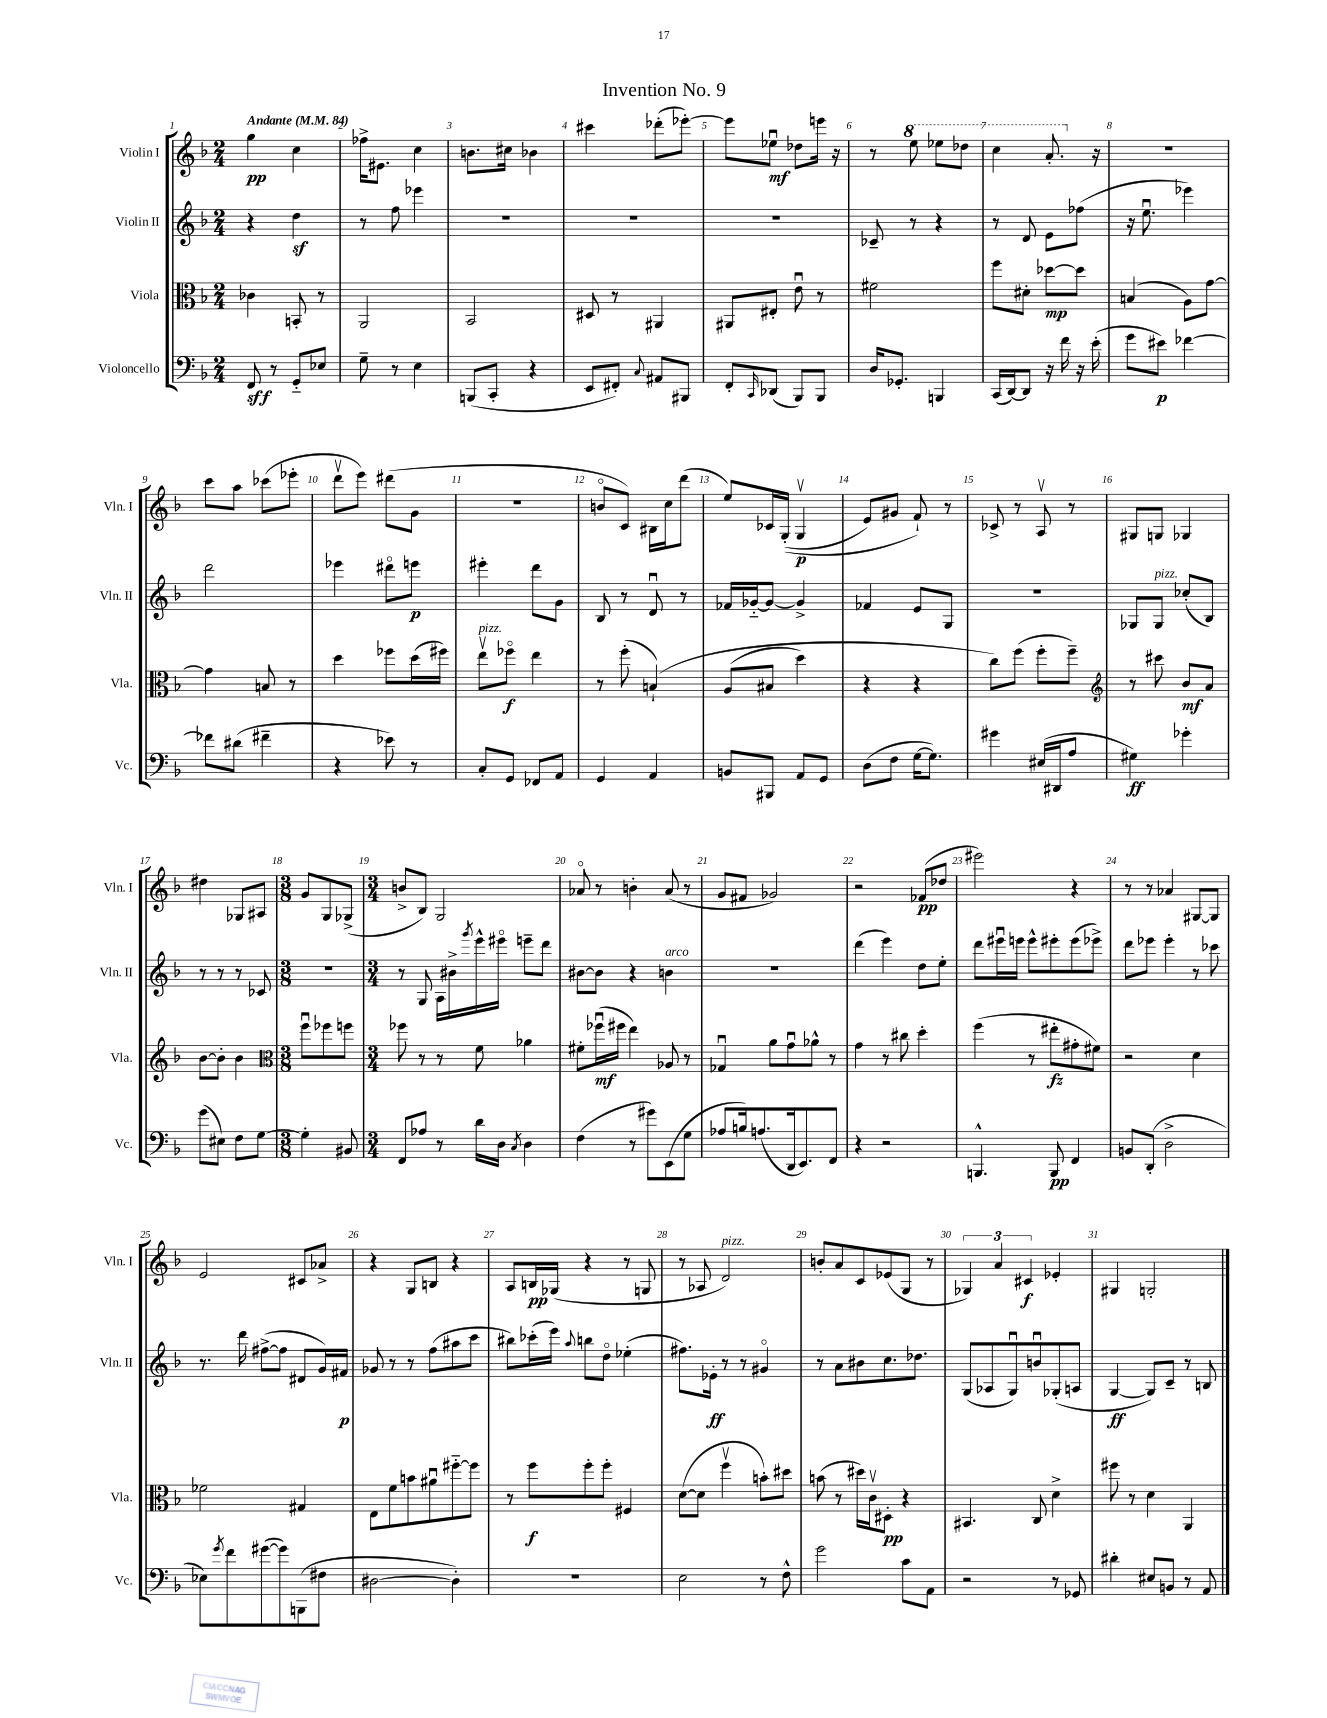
\header { title = "Invention No. 9" }
<<
\new StaffGroup <<
\new Staff = "s0" \with { instrumentName = "Violin I" shortInstrumentName = "Vln. I" } {
    \clef treble \key f \major \numericTimeSignature \time 2/4 \tempo "Andante" 4 = 84
    g''4\pp c''4 |
    fes''16-> eis'8. c''4 |
    b'8. cis''16 bes'4 |
    cis'''4 des'''8-.( ees'''8~-.) |
    ees'''8 ees''8\downbow\mf des''8 e'''16 r16 |
    r8 \ottava #1 e'''8 ees'''8 des'''8 |
    c'''4 a''8.-. \ottava #0 r16 |
    R2 |
    c'''8 a''8 ces'''8( ees'''8-. |
    d'''8\upbow e'''8) dis'''8( g'8 |
    R2 |
    b'8\flageolet c'8) bis16 c''16 d'''8( |
    e''8) ces'16 g16-.(\( g4\upbow\p |
    e'8) gis'8 f'8-!\) r8 |
    ces'8-> r8 a8\upbow r8 |
    gis8 g8 ges4 |
    dis''4 ges8 ais8 |
    \numericTimeSignature \time 3/8 g'8 g8 ges8->( |
    \numericTimeSignature \time 3/4 b'8-> bes8) g2 |
    aes'8\flageolet r8 b'4-. aes'8( r8 |
    g'8 fis'8 ges'2) |
    r2 fes'8\pp( des''8 |
    eis'''2) r4 |
    r8 r8 aes'4 gis8~ gis8 |
    e'2 cis'8 aes'8-> |
    r4 g8 b8 r4 |
    a8 b16\pp ges16( r4 r8 g8 |
    r8 aes8 d'2^\markup { \italic "pizz." }) |
    b'8-. a'8 c'8 ees'8( g8 r8 |
    \tuplet 3/2 { ges4) a'4 cis'4\f } ees'4-. |
    gis4 g2-. \bar "|." |
}
\new Staff = "s1" \with { instrumentName = "Violin II" shortInstrumentName = "Vln. II" } {
    \clef treble \key f \major \numericTimeSignature \time 2/4
    r4 d''4\sf |
    r8 f''8 ees'''4 |
    R2 |
    R2 |
    R2 |
    ces'8-- r8 r4 |
    r8 d'8 e'8 fes''8( |
    r16 e''8.\downbow ees'''4) |
    d'''2 |
    ees'''4 dis'''8\flageolet e'''8\p |
    eis'''4-. d'''8 g'8 |
    bes8 r8 d'8\downbow r8 |
    fes'16 ges'16~-_ ges'8~ ges'4-> |
    fes'4 e'8 g8 |
    r2 |
    ges8 ges8^\markup { \italic "pizz." } ces''8-.( bes8) |
    r8 r8 r8 ces'8 |
    \numericTimeSignature \time 3/8 R4. |
    \numericTimeSignature \time 3/4 r8 g8 a16 bis'16-> \acciaccatura { g'''8 } e'''16-^ eis'''16\flageolet e'''8-- d'''8 |
    bis'8~ bis'8 r4 b'4^\markup { \italic "arco" } |
    R2. |
    d'''4( e'''4) d''8 e''8-. |
    d'''8 eis'''16\downbow e'''16 e'''8-^ eis'''8-. eis'''8( ees'''8->) |
    d'''8 ees'''8 ees'''4-. r8 ces'''8 |
    r8. d'''16 fis''8~->( fis''8 dis'8 g'16) fis'16\p |
    ges'8 r8 r8 f''8( ais''8 c'''8 |
    bis''8) ces'''16-.( e'''16) \appoggiatura { a''8 } b''8 d''8\flageolet ees''4-.( |
    fis''8.) ees'16-.\ff r8 r8 gis'4\flageolet |
    r8 a'8 bis'8 c''8. des''8. |
    g8( aes8 g8\downbow) b'8\downbow ges8-.( a8 |
    g4~\ff g8) c'8-- r8 b8 \bar "|." |
}
\new Staff = "s2" \with { instrumentName = "Viola" shortInstrumentName = "Vla." } {
    \clef alto \key f \major \numericTimeSignature \time 2/4
    ces'4 b,8-. r8 |
    a,2 |
    bes,2 |
    dis8 r8 ais,4 |
    ais,8 eis8-. e'8\downbow r8 |
    fis'2 |
    f''8 dis'8-. des''8~\mp des''8 |
    b4( a8) g'8~ |
    g'4 b8 r8 |
    d''4 fes''8 d''16( fis''16) |
    e''8\upbow^\markup { \italic "pizz." } fes''8\flageolet\f e''4 |
    r8 f''8-.( b4-!)\( |
    a8( bis8 d''4) |
    r4 r4 |
    c''8\) f''8( f''8-. f''8--) |
    \clef treble r8 cis'''8 bes'8\mf a'8 |
    bes'8~ bes'8-. bes'4 |
    \numericTimeSignature \time 3/8 \clef alto f''8\downbow fes''8 f''8 |
    \numericTimeSignature \time 3/4 fes''8 r8 r8 f'8 aes'4 |
    fis'8-. fes''16\downbow\mf( fis''16 e''4) aes8 r8 |
    ges4\downbow a'8 g'8\downbow aes'8-^ r8 |
    g'4 r8 cis''8 d''4-. |
    f''4( r8 eis''8-.\fz gis'8-. fis'8) |
    r2 d'4 |
    fes'2 gis4 |
    e8 f'8 b'8 ais'8\downbow fis''8~-_ fis''8 |
    r8 f''8\f f''8-. f''8-. fis4 |
    d'8~( d'8 f''4\upbow b'8-.) dis''8 |
    b'8( r8 dis''16) c'16\upbow dis8-.\pp r4 |
    bis,4. c8 d'4-> |
    fis''8 r8 d'4 a,4 \bar "|." |
}
\new Staff = "s3" \with { instrumentName = "Violoncello" shortInstrumentName = "Vc." } {
    \clef bass \key f \major \numericTimeSignature \time 2/4
    f,8\sff r8 g,8-_ ees8 |
    g8-- r8 e4 |
    b,,8( c,8-. r4 |
    e,8 fis,8-.) \appoggiatura { c8 } ais,8 bis,,8 |
    f,8-. \grace { c,16 } des,8( bes,,8) bes,,8 |
    d16 ges,8.-. b,,4 |
    c,16( d,16~) d,8 r16 f'16 r16 e'16-.( |
    g'8 eis'8\p) fes'4~ |
    fes'8 dis'8( fis'4-- |
    r4 ees'8) r8 |
    c8-. g,8 fes,8 a,8 |
    g,4 a,4 |
    b,8 bis,,8 a,8 g,8 |
    d8( f8 g16~ g8.) |
    gis'4 eis16( dis,16 a8 |
    gis4\ff) ges'4-. |
    g'8( eis8) f8 g8~ |
    \numericTimeSignature \time 3/8 g4-. bis,8 |
    \numericTimeSignature \time 3/4 f,8 aes8 r8 d'16 d16 \acciaccatura { c8 } d4 |
    f4( r8 gis'8) e,8( g8 |
    aes8 b16) a8.( d,16 e,8.) f,8 |
    r4 r2 |
    b,,4.-^ b,,8\pp f,4 |
    b,8 d,8-.( d2-> |
    ees8) \acciaccatura { g'8 } f'8 gis'8~( gis'8) b,,8( fis8 |
    dis2~ dis4-.) |
    R2. |
    e2 r8 f8-^ |
    g'2 c'8 a,8 |
    r2 r8 ges,8 |
    dis'4-. eis8 b,8 r8 a,8 \bar "|." |
}
>>
>>
\layout { \context { \Score \override BarNumber.break-visibility = ##(#f #t #t) barNumberVisibility = #all-bar-numbers-visible } }
